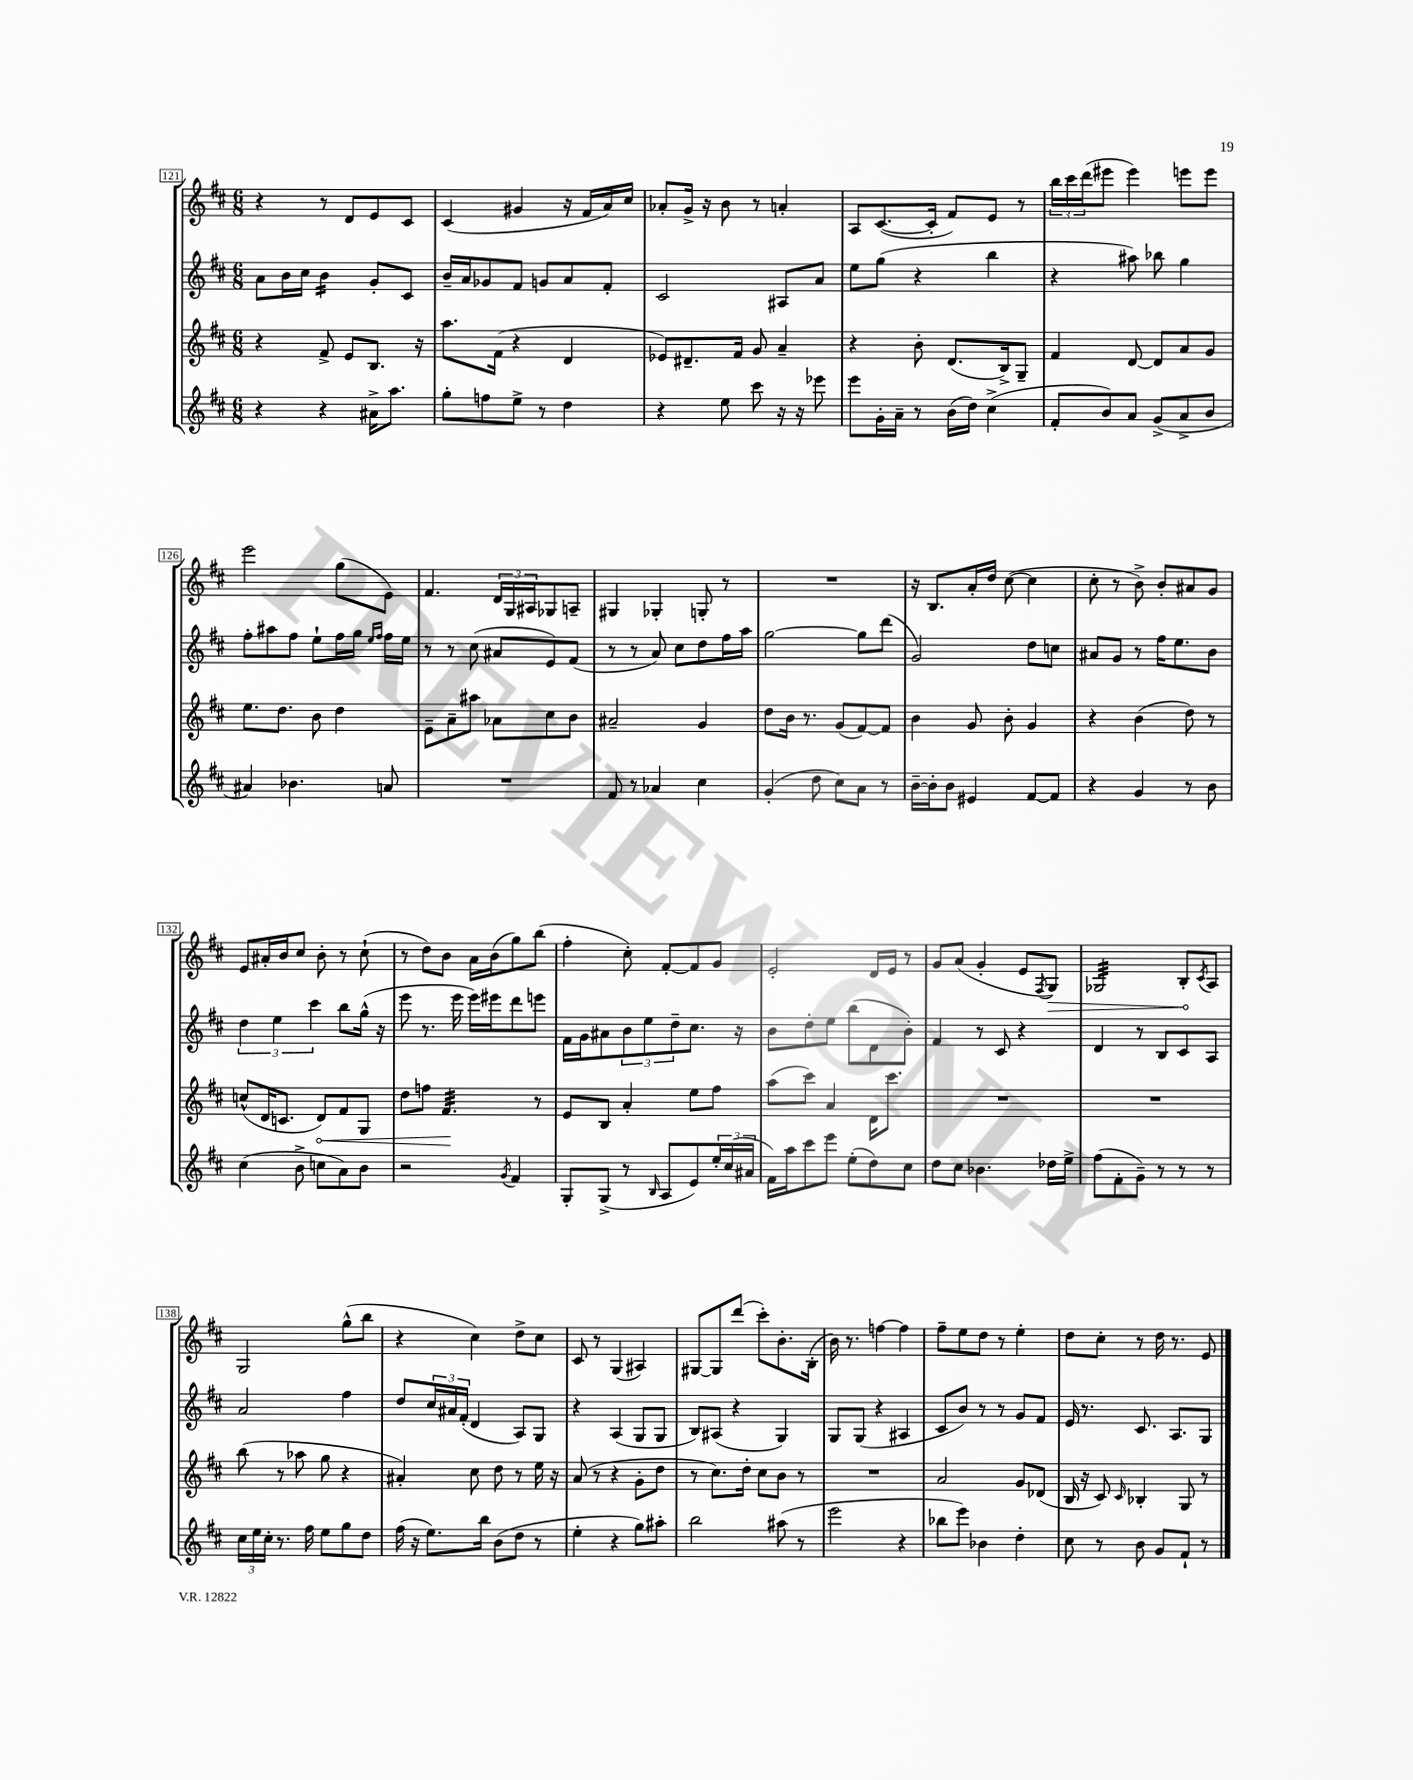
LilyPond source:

<<
\new StaffGroup <<
\new Staff = "s0" {
    \clef treble \key d \major \numericTimeSignature \time 6/8
    r4 r8 d'8 e'8 cis'8 |
    cis'4( gis'4 r16 fis'16 a'16) cis''16 |
    aes'8-. g'16-> r16 b'8 r8 a'4-. |
    a8 cis'8.~( cis'16-. fis'8) e'8 r8 |
    \tuplet 3/2 { b''16 cis'''16 d'''16( } eis'''8 eis'''4) e'''8 e'''8 |
    e'''2 g''8( e'8) |
    fis'4. \tuplet 3/2 { d'16 g16 ais16 } ges8 a8-- |
    gis4 ges4-. g8-. r8 |
    R2. |
    r16 b8. a'16-. d''16 cis''8~( cis''4 |
    cis''8-. r8 b'8->) b'8-. ais'8 g'8 |
    e'8 ais'16-. b'16 cis''8 b'8-. r8 cis''8-!( |
    r8 d''8) b'8 a'16 b'16( g''8) b''8( |
    fis''4-. cis''8-.) fis'8~-. fis'8 g'8 |
    e'2-. d'16 e'16 r8 |
    g'8 a'8( g'4-. e'8 \acciaccatura { fis8 } \once \override Hairpin.circled-tip = ##t g8\>) |
    ges2:32 b8-.\! \acciaccatura { cis'8 } a8 |
    g2 g''8-^( b''8 |
    r4 cis''4) d''8-> cis''8 |
    cis'8 r8 g4( ais4) |
    gis8~ gis8 d'''8( cis'''8-.) b'8.-. b16-.( |
    b'16) r8. f''4~ f''4 |
    fis''8-- e''8 d''8 r8 e''4-. |
    d''8 cis''8-. r8 d''16 r8. e'8 \bar "|." |
}
\new Staff = "s1" {
    \clef treble \key d \major \numericTimeSignature \time 6/8
    a'8 b'16 cis''16 b'4:16 g'8-. cis'8 |
    b'16-- a'16 ges'8 fis'8 g'8 a'8 fis'8-. |
    cis'2 ais8 a'8 |
    e''8 g''8( r4 b''4 |
    r4 ais''8) bes''8 g''4 |
    fis''8-. ais''8 fis''8 e''8-! fis''16 g''16 \grace { e''16 fis''16 } fis''16 e''16 |
    r8 r8 cis''8( ais'8 e'8) fis'8( |
    r8 r8 a'8) cis''8 d''8 fis''16 a''16 |
    g''2~ g''8 d'''8( |
    g'2) d''8 c''8 |
    ais'8 g'8 r8 fis''16 e''8. b'8 |
    \tuplet 3/2 { d''4 e''4 cis'''4 } b''8 g''16-^( r16 |
    e'''8 r8. e'''16 e'''16) eis'''16 d'''8 e'''8 |
    fis'16 g'16 ais'8 \tuplet 3/2 { b'8 e''8 d''8-- } cis''8. r16 |
    b'8 d''8-. e''8 b''8( d'8 b'8-.) |
    fis'4 r8 cis'8 r4 |
    d'4 r8 b8 cis'8 a8 |
    a'2 fis''4 |
    d''8 \tuplet 3/2 { cis''16 ais'16 fis'16-.( } d'4 a8) g8 |
    r4 a4( g8 g8 |
    b8) ais8( r4 g4) |
    g8 g8( r4 ais4 |
    cis'8 b'8) r8 r8 g'8 fis'8 |
    e'16 r8. cis'8. a8. g8 \bar "|." |
}
\new Staff = "s2" {
    \clef treble \key d \major \numericTimeSignature \time 6/8
    r4 fis'8-> e'8 b8. r16 |
    a''8. fis'16( r4 d'4 |
    ees'8) dis'8.-- fis'16 g'8 a'4-- |
    r4 b'8-. d'8.( b16->) g8-- |
    fis'4 d'8~ d'8 a'8 g'8 |
    e''8. d''8. b'8 d''4 |
    e'8-- a'8-- ais''8 aes'8 cis''8 b'8 |
    ais'2-- g'4 |
    d''8 b'16 r8. g'8( fis'8~) fis'8 |
    b'4 g'8 b'8-. g'4 |
    r4 b'4( d''8) r8 |
    c''8-^( d'16 c'8. \once \override Hairpin.circled-tip = ##t d'8\<) fis'8 g8 |
    d''8 f''8 fis'4.:32\! r8 |
    e'8 b8 a'4-. e''8 fis''8 |
    a''8( cis'''8) a'4 d'16 cis'''8. |
    R2. |
    R2. |
    b''8( r8 aes''8 g''8 r4 |
    ais'4-.) cis''8 d''8 r8 e''16 r16 |
    a'8( r8 r4 g'8-. d''8 |
    r8 cis''8.) d''16-. cis''8 b'8 r8 |
    R2. |
    a'2 g'8 des'8( |
    b16 r16 cis'8) \grace { cis'16 } bes4-. g8 r8 \bar "|." |
}
\new Staff = "s3" {
    \clef treble \key d \major \numericTimeSignature \time 6/8
    r4 r4 ais'16-> a''8. |
    g''8-. f''8 e''8-> r8 d''4 |
    r4 e''8 cis'''8 r16 r16 ees'''8 |
    e'''8 g'16-. a'16-- r8 b'16( d''16) cis''4->( |
    fis'8-. b'8) a'8 g'8->( a'8-> b'8 |
    ais'4) bes'4. a'8 |
    R2. |
    fis'8 r8 aes'4 cis''4 |
    g'4-.( d''8 cis''8) a'8 r8 |
    b'16~-- b'16-. b'8 eis'4 fis'8~ fis'8 |
    r4 g'4 r8 b'8 |
    cis''4( b'8-> c''8 a'8) b'8 |
    r2 \acciaccatura { g'8 } fis'4 |
    g8-. g8->( r8 \grace { b16 } a8 e'8) \tuplet 3/2 { e''16-. cis''16( ais'16 } |
    fis'16) a''16 cis'''8 e'''8 e''8-.( d''8) cis''8 |
    d''8 cis''8 bes'4. des''16 e''16-> |
    fis''8( fis'8-. g'8--) r8 r8 r8 |
    \tuplet 3/2 { cis''16 e''16 cis''16-. } r8. fis''16 e''8 g''8 d''8 |
    fis''16( r16 e''8.) b''16 b'8( d''8 r8 |
    e''4-. r4 g''8) ais''8-. |
    b''2 ais''8( r8 |
    e'''2 r4 |
    bes''8 e'''8) bes'4 d''4-. |
    cis''8 r8 b'8 g'8 fis'8-! r8 \bar "|." |
}
>>
>>
\layout { \context { \Score currentBarNumber = #121 \override BarNumber.stencil = #(make-stencil-boxer 0.1 0.3 ly:text-interface::print) } }
